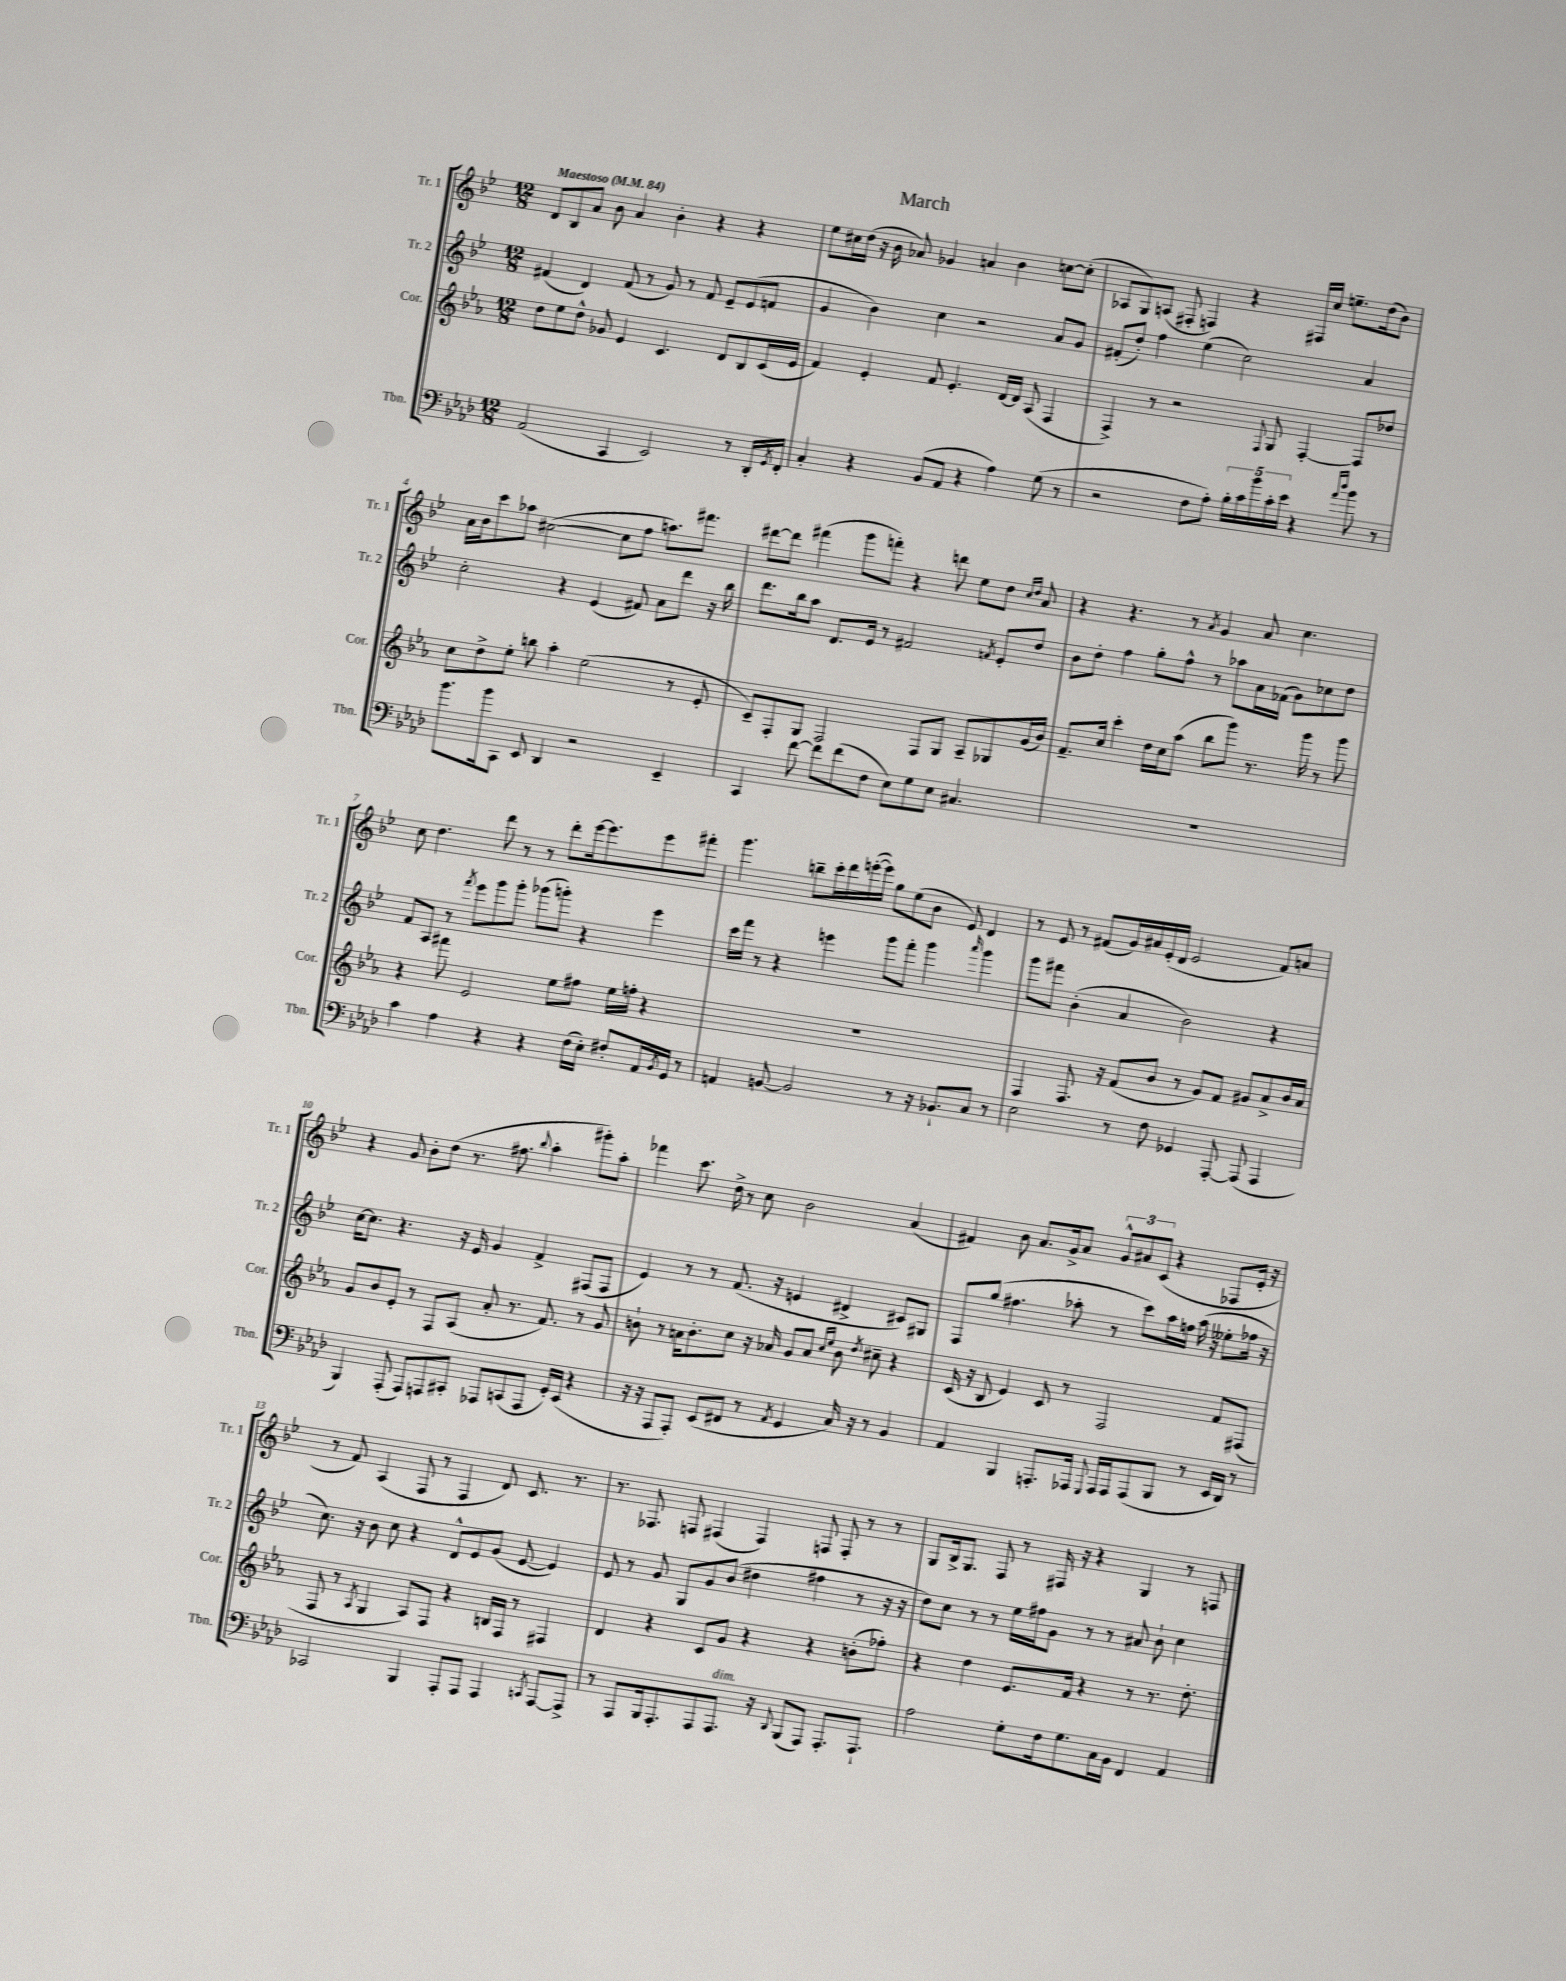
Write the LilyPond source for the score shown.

\header { title = "March" }
<<
\new StaffGroup <<
\new Staff = "s0" \with { instrumentName = "Tr. 1" shortInstrumentName = "Tr. 1" } {
    \clef treble \key bes \major \numericTimeSignature \time 12/8 \tempo "Maestoso" 4 = 84
    d'8 bes8 a'8 bes'8 a'4 bes'4-. r4 r4 |
    ees''8 cis''16 d''16( r16 bes'16 aes'8) ges'4 a'4 bes'4 c''8~ c''8-.( |
    aes8 g8) a8( fis8-. f4) r4 fis16 c''16 e''8.-- d''16( bes'8) |
    a'16 bes'16 c'''8 aes''8 cis''2~( cis''8 f''8 a''8.) fis'''8. |
    dis'''8~ dis'''8 fis'''4( g'''8 f'''8-.) r4 d'''8 ees''8 d''8 \grace { c''16 d''16 } a'8 |
    r4 r4. r8 \acciaccatura { a'8 } g'4 a'8 c''4. |
    c''8 d''4. d'''8 r8 r8 d'''8-. ees'''16~ ees'''8. ees'''8 fis'''8-. |
    g'''4. b''8-- c'''16-. d'''16 e'''16~-.( e'''16) g''8 ees''8( bes'8 ees'8) d'4 |
    r8 ees'8 r8 fis'8( g'16) ais'16 ees'16-.( d'16 ees'2 fis'8) a'8 |
    r4 g'8 bes'8-. d''8( r8. fis''8. \appoggiatura { bes''8 } a''4-. gis'''8-.) a''8-. |
    fes'''4 c'''8. d''16-> r8 c''8 bes'2 a'4( |
    fis'4) bes'8 a'8. g'16-> a'8 \tuplet 3/2 { g'8-^ ais'8 c'8( } r4 fes8 ees'16-. r16 |
    r8 f'8) a4( f8 r8 f4 d'8) c'8. r8. |
    r8. fes8. f8 fis4( fis4) f8 f8-. r8 r8 |
    g8 bes16-> g8. f8 r8 fis16 r16 r4 g4 r8 f8 \bar "|." |
}
\new Staff = "s1" \with { instrumentName = "Tr. 2" shortInstrumentName = "Tr. 2" } {
    \clef treble \key bes \major \numericTimeSignature \time 12/8
    fis'4( d'4) fis'8( r8 g'8) r8 fis'8 ees'8-- ees'8( f'8 |
    g'4 bes'4) c''4 r2 a'8 g'8 |
    fis'8-.( d''8-.) f''4 ees''4( c''2) a'4 |
    c''2-. r4 ees'4( fis'8) a'8 d'''8 r16 bes''16 |
    d'''8. bes''16 a''8 d'8. ees'16 r8 fis'2 \acciaccatura { f'8 } ees'8-. d''8 |
    bes'8 d''8-. f''4 g''8-. f''8-^ r8 aes''8 a'16 fes'16( g'8) ces''8 d''8 |
    f'8 a8 r8 \acciaccatura { f'''8 } ees'''8 g'''8 g'''8-. ges'''8( g'''8-.) r4 ees'''4 |
    c'''16 f'''16 r8 r4 e'''4 g'''8 f'''8-. g'''4 \grace { a'''16 } g'''4 |
    g'''8 fis'''8 bes'4-.( a'4 bes'2) r4 |
    c''16~ c''8. r4. r16 ees'16 g'4 f'4-> fis8( fis8 |
    ees'4) r8 r8 f'8.( r16 e'4 dis'4-> cis'8) gis8 |
    f8 g''8( fis''4. aes''8-. r8 c'''8) aes''16 f''16 aes''16( r16 eeses''8-. fes''16 r16 |
    c''8.) r16 bes'8 c''8 r4 d'8-^ ees'8 g'8( ees'8~ ees'4) |
    ees'8 r8 g'8 g8 g'8 bes'8( dis''4 fis''4 r8 r16 r16 |
    d''8) c''8 r8 r8 ees''16 fis''16 g'8 r8 r8 ais'8 bes'8-! c''4 \bar "|." |
}
\new Staff = "s2" \with { instrumentName = "Cor." shortInstrumentName = "Cor." } {
    \clef treble \key ees \major \numericTimeSignature \time 12/8
    d''8 ees''8 d''8-^ ges'8 ees'4 c'4. d'8 bes8 c'16( ees'16 |
    f'4) ees'4-. f'8 ees'4.-. d'16~ d'16 aes8( f4 |
    f4->) r8 r2 \appoggiatura { f8 } g8 f4~-. f8 des''8 |
    c''8 d''8-> ees''8-. b''8 aes''4-. ees''2( r8 ees'8-. |
    c'8--) f8-. g8 f2 f8 g8 aes8-- ges8 g'16( bes'16) |
    f'8.-- c''16 c'''4-. d''16 c''16 aes''8( bes''8 g'''8) r8. g'''16 r8 g'''8 |
    r4 fis'''8 ees'2 ees''8 fis''8 ees''16 f''16-. r4 |
    R1. |
    f4 f8. r16 f'8( bes'8 r8 g'8) f'8 gis'8 aes'8-> bes'16 aes'16 |
    g'8 bes'8 ees'8-. r8 f8 aes8( aes'8-. r8. f'8.) r8 g'8 |
    b'8-! r8 a'16 b'8.-. c''8 r16 aes'16 g'8 aes'8 \grace { c''16 ees''16 } b'8 \acciaccatura { d''8 } cis''8-- r4 |
    c'16( r16 bes8 ees'4) c'8 r8 f2 f'8 fis8( |
    f8 r8 \acciaccatura { aes8 } g4 aes8) f8 r4 b16 f16 r8 fis4 |
    d'4 r4 c'8 g'8 r4 r4 b'8-.( fes''8-.) |
    r4 d''4 ees'8. f'16 r4 r8 r8. d''8.-. \bar "|." |
}
\new Staff = "s3" \with { instrumentName = "Tbn." shortInstrumentName = "Tbn." } {
    \clef bass \key aes \major \numericTimeSignature \time 12/8
    aes,2( c,4 ees,2) r8 des,16-. \acciaccatura { g,8 } f,16-. |
    c4-. r4 bes,8( aes,8 r4 aes4) g8( r8 |
    r2 f8 aes8-.) \tuplet 5/4 { bes16-. c'16 bes'16 c'16-. ees'16 } r4 \grace { aes'16 des''16 } bes'8 r8 |
    bes'8. bes'16 c,8 ees,8 des,4 r2 ees,4-- |
    c,4 f'8~ f'8 f'8( f8 ees8) g8 ees8 cis4. |
    R1. |
    c'4 aes4 r4 r4 f16( ees16-.) fis8-. aes,16 \acciaccatura { bes,8 } g,16 r8 |
    a,4 b,8~ b,2 r8 r16 bes,8.-! c8 r8 |
    ees2 r8 f8 ges,4 aes,,8~-. aes,,8( aes,,4 |
    bes,,4) aes,,8-.( aes,,8) a,,8 cis,8-. aes,,8 c,8( aes,,8 g,16-.) ees,16( r4 |
    r16 r16 aes,,8 aes,,8-.) ees,8( fis,8 r8 \acciaccatura { aes,8 } g,4 c16) r16 r8 bes,4 |
    aes,4 bes,,4 a,,8.-. aes,,16 \appoggiatura { g,,8 } aes,,16 aes,,16 aes,,8( bes,,8 r8 ees,16 des,16) r8 |
    ces,2 bes,,4 aes,,8-. aes,,8 aes,,4 \acciaccatura { c,8 } aes,,8~ aes,,8-> |
    r8 aes,,8 bes,,16 aes,,8.-. aes,,8 aes,,8.^\markup { \italic "dim." } r16 \appoggiatura { des,8 } bes,,8( aes,,8) aes,,8.-. aes,,8.-! |
    aes2 g8-. f16 g8. c16 bes,16 f,4 aes,4 \bar "|." |
}
>>
>>
